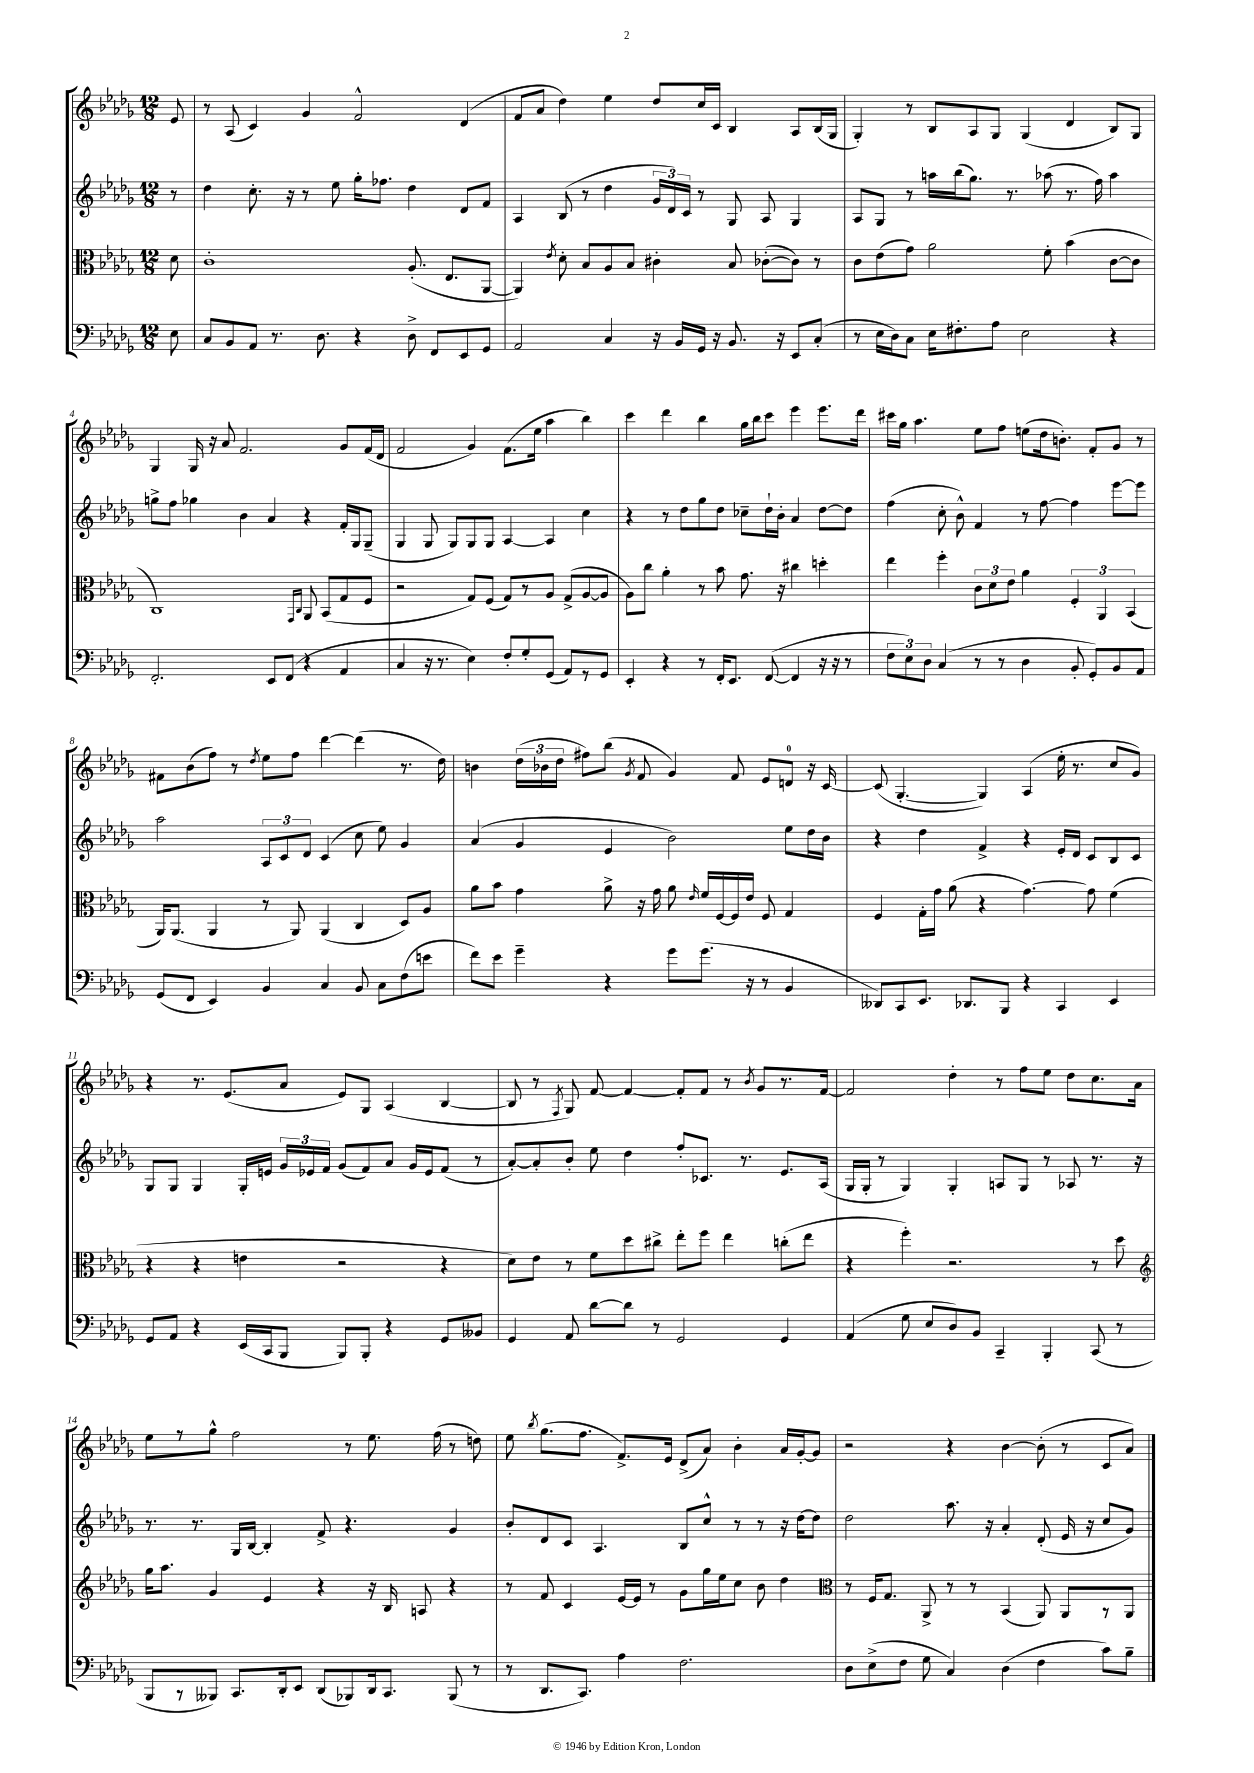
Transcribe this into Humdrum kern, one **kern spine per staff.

**kern	**kern	**kern	**kern
*staff4	*staff3	*staff2	*staff1
*clefF4	*clefC3	*clefG2	*clefG2
*k[b-e-a-d-g-]	*k[b-e-a-d-g-]	*k[b-e-a-d-g-]	*k[b-e-a-d-g-]
*M12/8	*M12/8	*M12/8	*M12/8
8E-\	8d-\	8r	8e-/
=	=	=	=
8C/L	1c'	4dd-\	8r
8BB-/	.	.	(8A-/
8AA-/J	.	8.cc'\	4c/)
8.r	.	.	.
.	.	16r	.
.	.	8r	4g-/
8.D-\	.	.	.
.	.	8ee-\	.
4r	.	16gg-'\LK	2f^^/
.	.	8.ff-\J	.
8D-^\	(8.A-'/	4dd-\	.
8FF/L	.	.	.
.	8.E-/L	.	.
8EE-/	.	8d-/L	(4d-/
8GG-/J	[8AA-/J	8f/J	.
=	=	=	=
2AA-/	4AA-/])	4A-/	8f/L
.	.	.	8a-/J
.	8qe-/	.	.
.	8d-'\	(8B-/	4dd-\)
.	8B-/L	8r	.
4C/	8A-/	4dd-\	4ee-\
.	8B-/J	.	.
16r	4c#'\	24g-/LL	8dd-/L
.	.	24d-/)	.
16BB-/LL	.	.	.
.	.	24c/JJ	.
16GG-/JJ	.	8r	16cc/L
16r	.	.	16c/JJ
8.BB-/	8B-/	8G-/	4B-/
.	([8c-'\L	8A-/	.
16r	.	.	.
8EE-/L	8c-\]J)	4G-/	8A-/L
(8C'/J	8r	.	(16B-/L
.	.	.	16G-/JJ
=	=	=	=
8r	8c\L	8A-/L	4G-'/)
16E-\LL	(8e-\	8G-/J	.
16D-\J)	.	.	.
8C\J	8g-\J)	8r	8r
16E-\LK	2a-\	16aa\LL	8B-/L
8.F#'\	.	(16bb-\J	.
.	.	8.gg-\J)	8A-/
8A-\J	.	.	8G-/J
.	.	8.r	.
2E-\	.	.	(4G-/
.	8f'\	(8aa-\	.
.	(4b-\	8.r	4d-/
.	.	16ff\)	.
4r	[8c\L	4aa-\	8B-/L)
.	8c\]J	.	8G-/J
=	=	=	=
2.FF'/	1C)	8gg^\L	4G-/
.	.	8ff\J	.
.	.	4gg-\	16G-/
.	.	.	16r
.	.	.	8a-/
.	.	4b-\	2.f/
8EE-/L	.	4a-/	.
(8FF/J	.	.	.
.	16qqGG-/LL	.	.
.	16qqC/JJ	.	.
4r	8AA-/	4r	.
.	(8BB-/L	.	.
4AA-/	8G-/	16f'/LL	8g-/L
.	.	16G-/J	.
.	8F/J	(8G-~/J	(16f/L
.	.	.	16d-/JJ
=	=	=	=
4C/	2r	4G-/	2f/
16r	.	8G-/	.
8.r	.	.	.
.	.	8G-/L)	.
4E-\)	8G-/L)	8G-/	4g-/)
.	(8F/J	8G-/J	.
8F'/L	8G-/L)	[4A-/	(8.f\L
8G-'/	8r	.	.
.	.	.	16ee-\Jk
(8GG-/J	8A-/J	4A-/]	4aa-\
8AA-/L)	(8G-^/L	.	.
8r	[8A-/	4cc\	4bb-\)
8GG-/J	8A-/]J	.	.
=	=	=	=
4EE-'/	8A-\L)	4r	4ccc\
.	8cc\J	.	.
4r	4a-'\	8r	4ddd-\
.	.	8dd-\L	.
8r	8r	8gg-\	4bb-\
16FF'/LK	8b-\	8dd-\J	.
8.EE-/J	.	.	.
.	8.g-\	8cc-~\L	16gg-\LL
.	.	.	16bb-\J
([8FF/	.	16dd-`\L	8ccc\J
.	16r	16b-'\JJ	.
4FF/]	4cc#\	4a-/	4eee-\
16r	4dd'\	[8dd-\L	8.eee-\L
16r	.	.	.
8r	.	8dd-\]J	.
.	.	.	16ddd-\Jk
=	=	=	=
12F\L	4ee-\	(4ff\	16ccc#\LL
.	.	.	16gg-\JJ
12E-\)	.	.	.
.	.	.	4.aa-\
12D-\J	.	.	.
(4C/	4ff'\	8cc'\	.
.	.	8b-^^\)	.
8r	12c\L	4f/	8ee-\L
.	12d-\	.	.
8r	.	.	8ff\J
.	12e-\J	.	.
4D-\	4a-\	8r	(8ee\L
.	.	[8ff\	16dd-\k
.	.	.	8.b'\J)
8BB-'/	6F'/	4ff\]	.
8GG-'/L)	.	.	8f'/L
.	6AA-/	.	.
8BB-/	.	[8eee-\L	8g-/J
.	(6BB-/	.	.
8AA-/J	.	8eee-\]J	8r
=	=	=	=
(8GG-/L	16AA-/LK)	2aa-\	8f#\L
.	(8.AA-/J	.	.
8FF/J	.	.	(8b-\
4EE-/)	4AA-/	.	8ff\J)
.	.	.	8r
.	.	.	8qdd-/
4BB-/	8r	12A-/L	8ee-\L
.	.	12c/	.
.	8AA-/)	.	8ff\J
.	.	12d-/J	.
4C/	(4AA-/	(4c/	[4ddd-\
8BB-/	4C/	8cc\	(4ddd-\]
8C\L	.	8ee-\)	.
(8F\	8D-/L)	4g-/	8.r
8e\J	8A-/J	.	.
.	.	.	16dd-\)
=	=	=	=
8f\L)	8a-\L	(4a-/	4b\
8e-\J	8b-\J	.	.
4g-~\	4g-\	4g-/	(24dd-\LL
.	.	.	24b-\
.	.	.	24dd-\JJ
.	.	.	8ff#\L)
4r	8a-^\	4e-/	(8bb-\J
.	.	.	8qg-/
.	16r	.	8f/
.	16g-\	.	.
8g-\L	8a-\	2b-\)	4g-/)
.	16qqe-/	.	.
(8.g-\J	16f/LL	.	.
.	[16F/	.	.
.	16F/]	.	8f/
16r	16e-/JJ	.	.
8r	8F/	.	8e-/L
4BB-/	4G-/	8ee-\L	8d/J
.	.	16dd-\L	16r
.	.	16b-\JJ	[16c/
=	=	=	=
8DD--/L)	4F/	4r	(8c/]
8CC/	.	.	[4.G-'/
8.EE-/J	16G-'\LL	4dd-\	.
.	16g-\JJ	.	.
.	(8a-\	.	.
8.DD-/L	.	.	.
.	4r	4f^/	4G-/])
8BBB-/J	.	.	.
4r	[4.g-\)	4r	(4A-/
4CC/	.	16e-'/LL	16ee-'\
.	.	16d-/JJ	8.r
.	8g-\]	8c/L	.
4EE-/	(4f\	8B-/	8cc/L
.	.	8c/J	8g-/J)
=	=	=	=
8GG-/L	4r	8G-/L	4r
8AA-/J	.	8G-/J	.
4r	4r	4G-/	8.r
.	.	.	(8.e-/L
(16EE-/LL	4e\	16G-'/LL	.
16CC/J	.	16e/JJ	.
8BBB-/J	.	24g-/LL	8a-/J
.	.	24e-/	.
.	.	24f/JJ	.
8BBB-/L)	2r	(8g-/L	8e-/L)
8BBB-'/J	.	8f/)	8G-/J
4r	.	8a-/J	(4A-/
.	.	16g-/LL	.
.	.	16e-/J	.
8GG-/L	4r	(8f/J	[4B-/
8BB--/J	.	8r	.
=	=	=	=
4GG-/	8d-\L)	[8a-'/L)	8B-/]
.	8e-\J	8a-'/]	8r
.	.	.	8qF/
8AA-/	8r	8b-'/J	8G-/)
[8d-\L	8f\L	8ee-\	[8f/
8d-\]J	8dd-\	4dd-\	4f/_
8r	8cc#^\J	.	.
2GG-/	8ee-'\L	8ff'/L	8f'/]L
.	8ff\J	8.c-/J	8f/J
.	4ee-\	.	8r
.	.	8.r	.
.	.	.	8qb-/
.	.	.	8g-/L
4GG-/	(8cc'\L	8.e-/L	8.r
.	8ee-\J	.	.
.	.	(16A-/Jk	[16f/Jk
=	=	=	=
(4AA-/	4r	16G-/LL	2f/]
.	.	16G-'/JJ	.
.	.	8r	.
8G-\	4ff'\)	4G-/)	.
8E-/L	.	.	.
8D-/)	2.r	4G-'/	4dd-'\
8BB-/J	.	.	.
4CC~/	.	8A/L	8r
.	.	8G-/J	8ff\L
4BBB-'/	.	8r	8ee-\J
.	.	8A-/	8dd-\L
(8CC/	8r	8.r	8.cc\
8r	8dd-\	.	.
.	.	16r	16a-\Jk
=	=	=	=
*	*clefG2	*	*
8BBB-/L	16gg-\LK	8.r	8ee-\L
.	8.aa-\J	.	.
8r	.	.	8r
.	.	8.r	.
8BBB--/J)	4g-/	.	8gg-^^\J
8.CC/L	.	16G-/LL	2ff\
.	.	[16B-/JJ	.
.	4e-/	4B-'/]	.
16DD-'/k	.	.	.
8EE-/J	.	.	.
(8DD-/L	4r	8f^/	.
8BBB-/)	.	4.r	8r
16DD-/k	16r	.	8.ee-\
8.CC/J	16B-/	.	.
.	8A/	.	.
.	.	.	(16ff\
(8BBB-/	4r	4g-/	8r
8r	.	.	8dd\)
=	=	=	=
8r	8r	8b-'/L	8ee-\
.	.	.	8qbb-/
8.DD-/L	8f/	8d-/	(8.gg-\L
.	4c/	8c/J	.
8.CC/J)	.	.	8.ff\J
.	.	4.A-/	.
4A-\	[16e-/LL	.	8.f^/L)
.	16e-/]JJ	.	.
.	8r	.	.
.	.	.	16e-/Jk
2.F\	8g-\L	8B-/L	(8d-^/L
.	16gg-\L	8cc^^/J	8a-/J)
.	16ee-\J	.	.
.	8cc\J	8r	4b-'\
.	8b-\	8r	.
.	4dd-\	16r	16a-/LL
.	.	[16dd-\LK	[16g-'/J
.	.	8dd-\]J	8g-/]J
=	=	=	=
*	*clefC3	*	*
8D-\L	8r	2dd-\	2r
(8E-^\	16F/LK	.	.
.	8.G-/J	.	.
8F\J	.	.	.
8G-\	8AA-^/	.	.
4C/)	8r	8.aa-\	4r
.	8r	.	.
.	.	16r	.
(4D-\	(4BB-/	4a-'/	[4b-\
4F\	8AA-/)	(8d-'/	(8b-'\]
.	8AA-/L	16e-/	8r
.	.	16r	.
8c\L)	8r	8cc/L	8c/L
8B-~\J	8AA-/J	8g-/J)	8a-/J)
==	==	==	==
*-	*-	*-	*-
